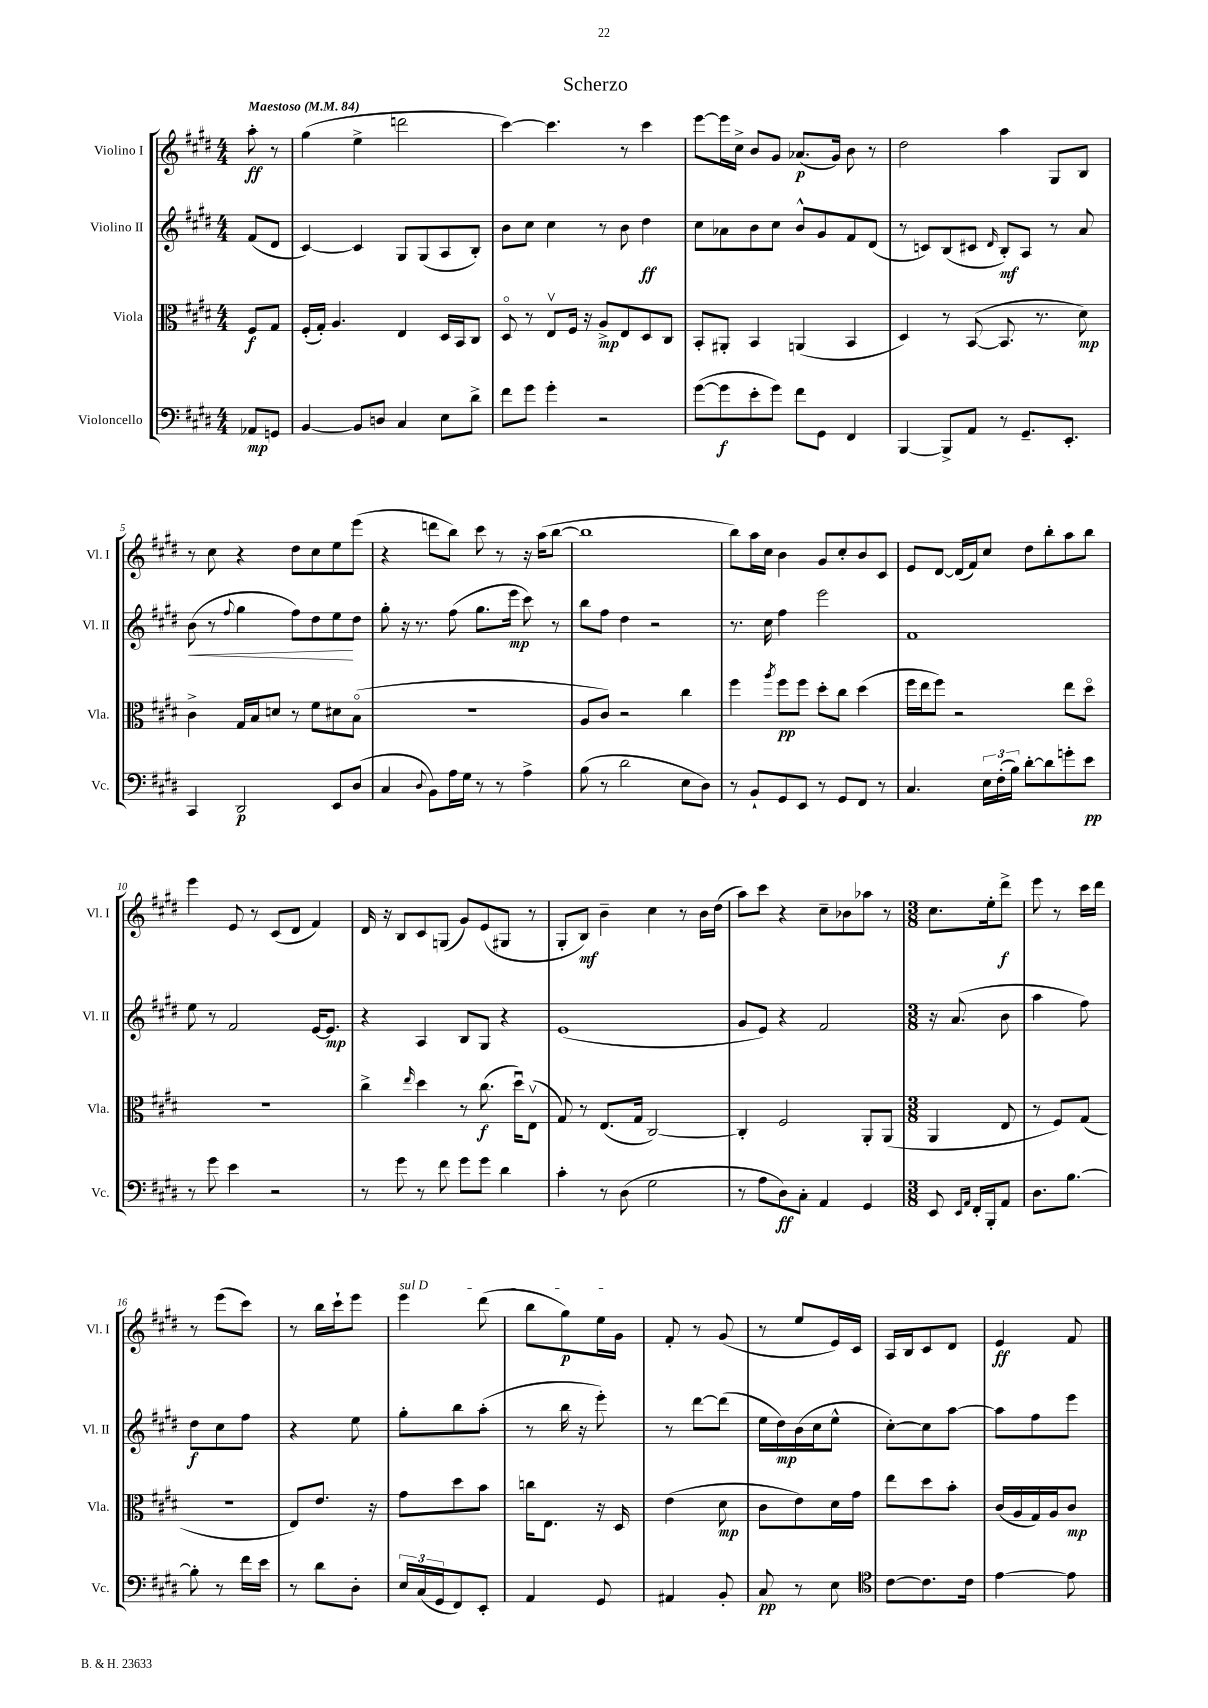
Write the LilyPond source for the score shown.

\header { title = "Scherzo" }
<<
\new StaffGroup <<
\new Staff = "s0" \with { instrumentName = "Violino I" shortInstrumentName = "Vl. I" } {
    \clef treble \key e \major \numericTimeSignature \time 4/4 \partial 4 \tempo "Maestoso" 4 = 84
    a''8-.\ff r8 |
    gis''4( e''4-> d'''2 |
    cis'''4~) cis'''4. r8 cis'''4 |
    e'''8~ e'''16 cis''16-> b'8 gis'8 aes'8.\p( gis'16) b'8 r8 |
    dis''2 a''4 gis8 b8 |
    r8 cis''8 r4 dis''8 cis''8 e''8 e'''8( |
    r4 d'''8 b''8) cis'''8 r8 r16 a''16( b''8~ |
    b''1 |
    b''8) a''16 cis''16 b'4 gis'8 cis''8-. b'8 cis'8 |
    e'8 dis'8~ dis'16( fis'16) cis''8 dis''8 b''8-. a''8 b''8 |
    e'''4 e'8 r8 cis'8( dis'8 fis'4) |
    dis'16 r16 b8 cis'8 g8( gis'8) e'8( gis8 r8 |
    gis8-. b8\mf) b'4-- cis''4 r8 b'16 dis''16( |
    a''8) cis'''8 r4 cis''8-- bes'8 aes''8 r8 |
    \numericTimeSignature \time 3/8 cis''8. e''16-. dis'''8->\f |
    e'''8 r8 cis'''16 dis'''16 |
    r8 e'''8( cis'''8) |
    r8 b''16 cis'''16-! e'''8 |
    \once \override TextSpanner.bound-details.left.text = \markup { \italic "sul D" } e'''4\startTextSpan dis'''8( |
    b''8 gis''8\p) e''16 gis'16\stopTextSpan |
    fis'8-. r8 gis'8( |
    r8 e''8 e'16) cis'16 |
    a16 b16 cis'8 dis'8 |
    e'4\ff fis'8 \bar "|." |
}
\new Staff = "s1" \with { instrumentName = "Violino II" shortInstrumentName = "Vl. II" } {
    \clef treble \key e \major \numericTimeSignature \time 4/4 \partial 4
    fis'8( dis'8 |
    cis'4~) cis'4 gis8 gis8( a8 b8-.) |
    b'8 cis''8 cis''4 r8 b'8 dis''4\ff |
    cis''8 aes'8 b'8 cis''8 b'8-^ gis'8 fis'8 dis'8( |
    r8 c'8) b8( cis'8 \grace { dis'16 } b8-.\mf) a8 r8 a'8 |
    b'8\<( r8 \appoggiatura { fis''8 } gis''4 fis''8) dis''8 e''8\! dis''8 |
    gis''8-. r16 r8. fis''8( gis''8. e'''16\mp cis'''8) r8 |
    b''8 fis''8 dis''4 r2 |
    r8. cis''16 fis''4 e'''2 |
    fis'1 |
    e''8 r8 fis'2 e'16~ e'8.\mp |
    r4 a4 b8 gis8 r4 |
    e'1( |
    gis'8 e'8) r4 fis'2 |
    \numericTimeSignature \time 3/8 r16 a'8.( b'8 |
    a''4 fis''8) |
    dis''8\f cis''8 fis''8 |
    r4 e''8 |
    gis''8-. b''8 a''8-.( |
    r8 b''16 r16 e'''8-.) |
    r8 dis'''8~ dis'''8( |
    e''16 dis''16\mp) b'16( cis''16 e''8-^ |
    cis''8~-.) cis''8 a''8~ |
    a''8 fis''8 e'''8 \bar "|." |
}
\new Staff = "s2" \with { instrumentName = "Viola" shortInstrumentName = "Vla." } {
    \clef alto \key e \major \numericTimeSignature \time 4/4 \partial 4
    fis8\f gis8 |
    fis16-.( gis16-.) a4. e4 dis16 b,16 cis8 |
    dis8\flageolet r8 e8\upbow fis16 r16 a8->\mp e8 dis8 cis8 |
    b,8-. ais,8-. b,4 a,4( b,4 |
    dis4) r8 b,8~( b,8. r8. dis'8\mp) |
    cis'4-> gis16 b16 d'8 r8 fis'8 dis'8 b8\flageolet( |
    R1 |
    a8 cis'8) r2 cis''4 |
    fis''4 \acciaccatura { a''8 } fis''8\pp fis''8 dis''8-. cis''8 dis''4( |
    fis''16 e''16 fis''8) r2 e''8 dis''8\flageolet |
    r1 |
    cis''4-> \grace { e''16 } dis''4 r8 cis''8.\f( dis''16\downbow) e8\upbow( |
    gis8) r8 e8.( gis16 cis2~) |
    cis4-. fis2 a,8-. a,8( |
    \numericTimeSignature \time 3/8 a,4 e8 |
    r8 fis8) gis8( |
    R4. |
    e8) e'8. r16 |
    gis'8 dis''8 b'8 |
    c''16 e8. r16 dis16 |
    e'4( dis'8\mp |
    cis'8 e'8) dis'16 gis'16 |
    e''8 dis''8 b'8-. |
    cis'16( a16 gis16) a16 cis'8\mp \bar "|." |
}
\new Staff = "s3" \with { instrumentName = "Violoncello" shortInstrumentName = "Vc." } {
    \clef bass \key e \major \numericTimeSignature \time 4/4 \partial 4
    aes,8\mp g,8 |
    b,4~ b,8 d8 cis4 e8 dis'8-> |
    fis'8 gis'8 gis'4-. r2 |
    gis'8~( gis'8\f e'8-. gis'8) fis'8 gis,8 fis,4 |
    b,,4~ b,,8-> a,8 r8 gis,8.-- e,8.-. |
    cis,4 dis,2\p e,8 dis8( |
    cis4 \appoggiatura { dis8 } b,8) a16 gis16 r8 r8 a4-> |
    b8( r8 dis'2 e8 dis8) |
    r8 b,8-! gis,8 e,8 r8 gis,8 fis,8 r8 |
    cis4. \tuplet 3/2 { e16 fis16-.( b16) } dis'8~-. dis'8 g'8-. e'8\pp |
    r8 gis'8 e'4 r2 |
    r8 gis'8 r8 fis'8 gis'8 gis'8 dis'4 |
    cis'4-. r8 dis8( gis2 |
    r8 a8 dis8\ff) cis8-. a,4 gis,4 |
    \numericTimeSignature \time 3/8 e,8 \grace { e,16 a,16 } fis,16-. b,,16-. a,8 |
    dis8. b8.~ |
    b8-. r8 fis'16 e'16 |
    r8 dis'8 dis8-. |
    \tuplet 3/2 { e16 cis16( gis,16 } fis,8) e,8-. |
    a,4 gis,8 |
    ais,4 b,8-. |
    cis8\pp r8 e8 |
    \clef tenor cis'8~ cis'8. cis'16 |
    e'4~ e'8 \bar "|." |
}
>>
>>
